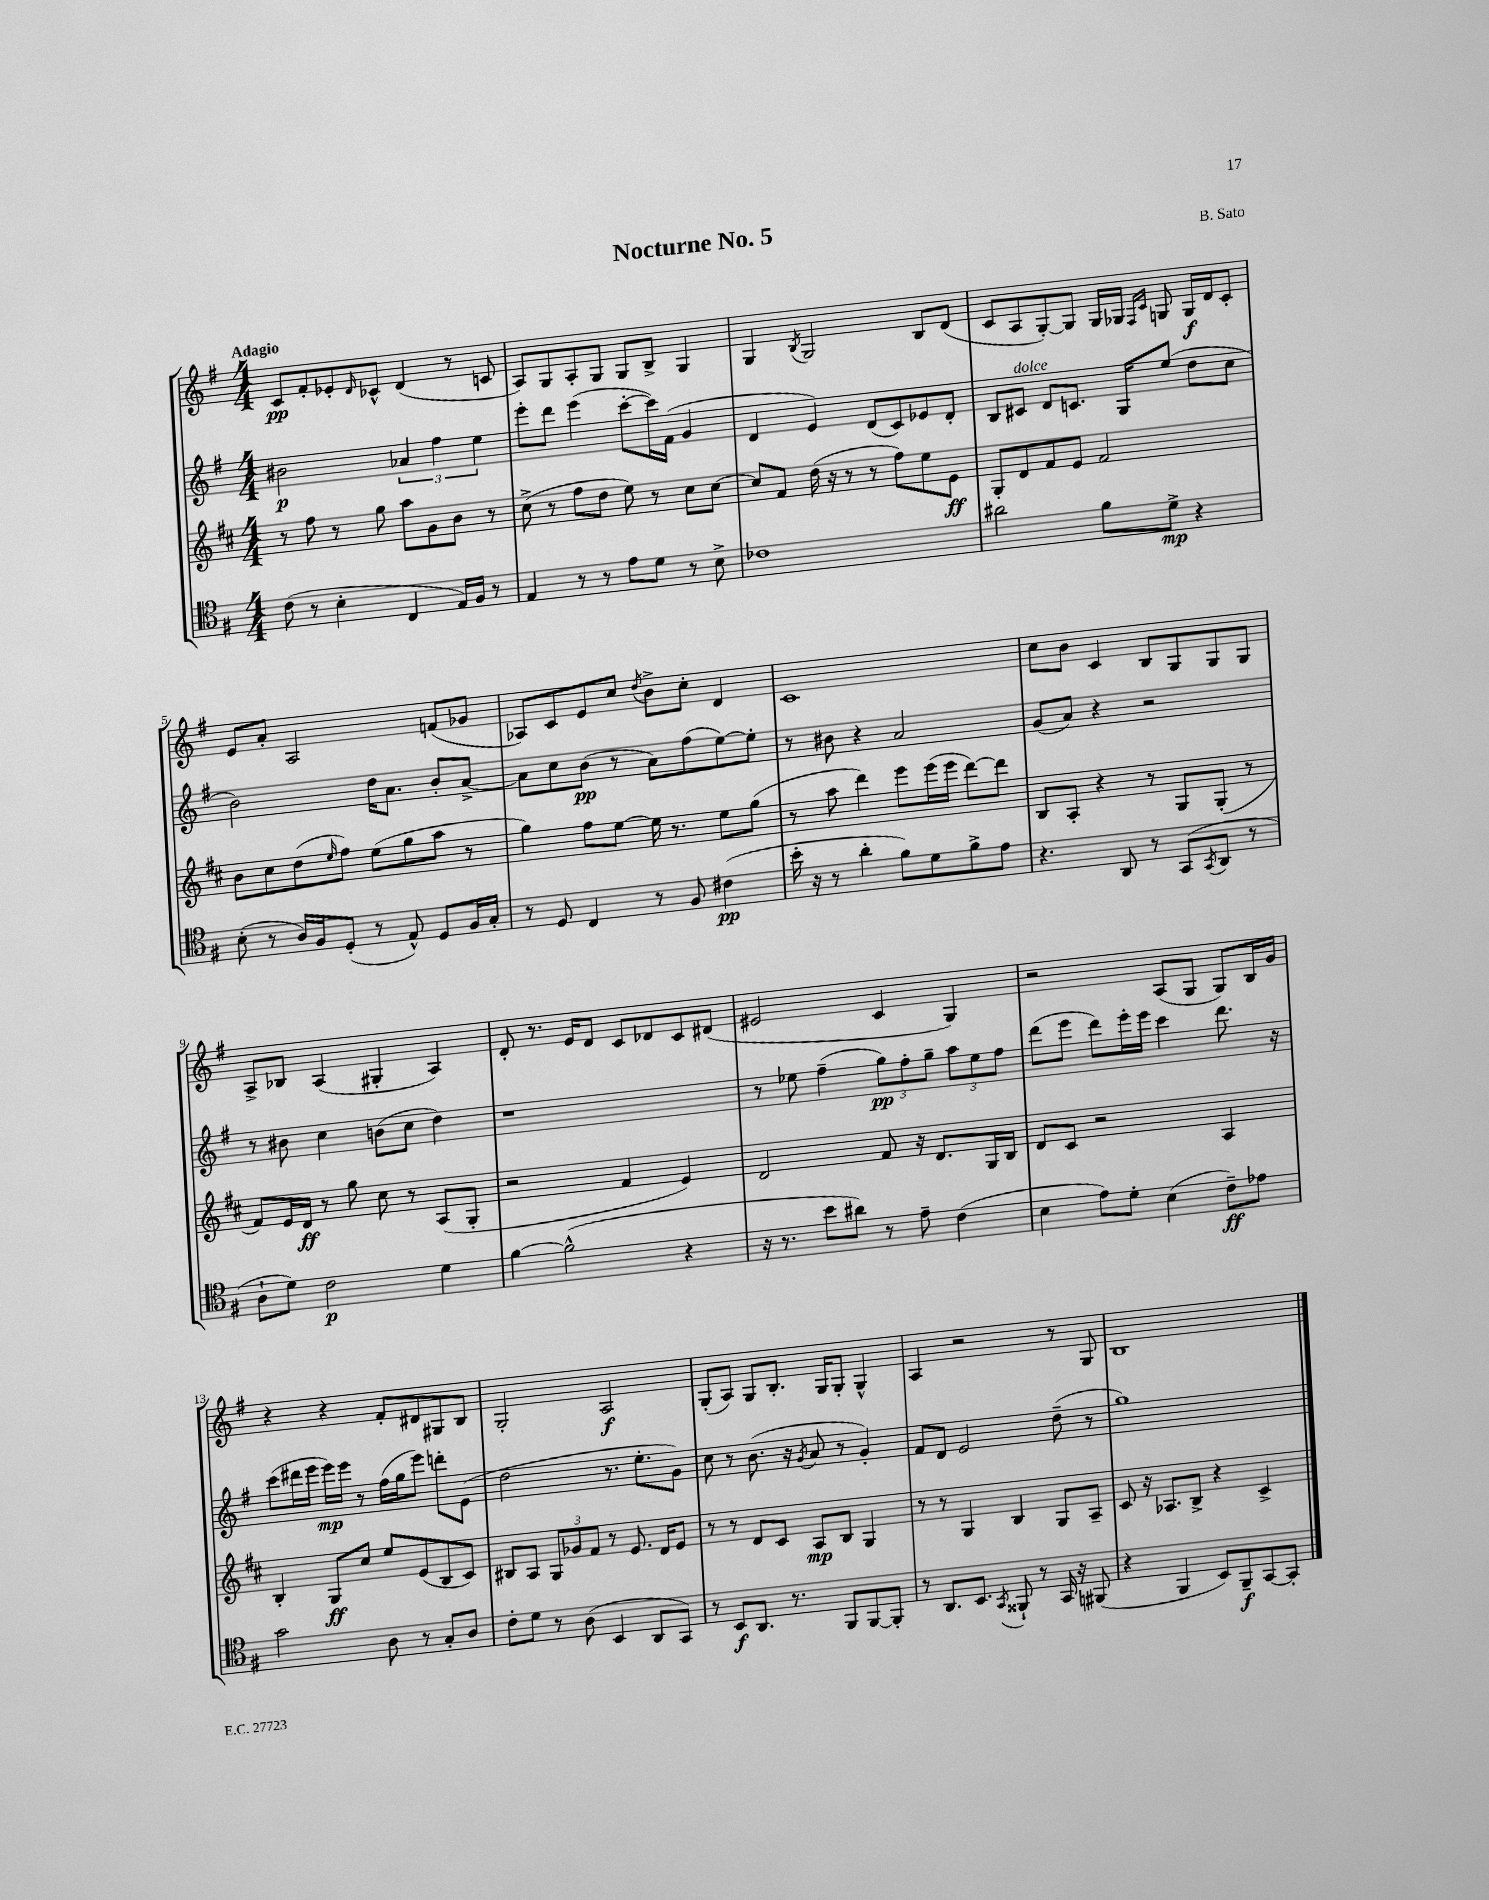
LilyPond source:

\header { title = "Nocturne No. 5" composer = "B. Sato" }
<<
\new StaffGroup <<
\new Staff = "s0" {
    \clef treble \key g \major \numericTimeSignature \time 4/4 \tempo "Adagio"
    c'8\pp fis'8-. ees'8-. \grace { d'16 } ces'8-^ d'4( r8 c'8 |
    a8) g8 a8-. g8 g8 b8-> g4 |
    g4 \acciaccatura { b8 } g2 b8 d'8( |
    c'8 a8 g8~-.) g8 g16 ges16 \grace { fis16 c'16 } g8 g16\f d'16 c'8-. |
    e'8 a'8-. a2 f'8( ges'8 |
    aes8) c'8 e'8 c''8 \acciaccatura { d''8 } b'8-> c''8-. d'4 |
    c'1 |
    c''8 b'8 c'4 b8 g8 g8 g8 |
    a8-> bes8 a4( gis4-. a4) |
    d'8-. r8. e'16 d'8 c'8 des'8 c'8 dis'8( |
    eis'2 c'4 g4) |
    r2 a8( g8 g8) b16 g'16 |
    r4 r4 fis'8-. dis'8 gis8 b8 |
    g2-. a2\f |
    g8-.( a8) g8 b8.-. g16 g8-. g4-^ |
    a4 r2 r8 g8 |
    b1 \bar "|." |
}
\new Staff = "s1" {
    \clef treble \key g \major \numericTimeSignature \time 4/4
    bis'2\p \tuplet 3/2 { aes'4 fis''4 e''4 } |
    e'''8-. d'''8 e'''4( c'''8~-. c'''16) fis'16( g'4 |
    d'4 e'4) d'8( c'8) ees'8 d'8-. |
    b8 cis'8^\markup { \italic "dolce" } d'8 c'8. g16 e''8( d''8 c''8 |
    b'2) d''16 a'8. b'8-. a'8~-> |
    a'8 c''8 b'8\pp( r8 a'8) fis''8( e''8~) e''8-. |
    r8 bis'8 r4 a'2 |
    g'8( a'8) r4 r2 |
    r8 bis'8 c''4 b'8( c''8 d''4) |
    r1 |
    r8 ees''8 fis''4--( \tuplet 3/2 { g''8\pp) fis''8-. g''8-- } \tuplet 3/2 { a''8 ees''8 fis''8 } |
    d'''8( e'''8 d'''8) e'''16-. e'''16 c'''4 d'''8. r16 |
    c'''8( dis'''16 e'''16 e'''16\mp) e'''16 r8 fis''16( g''16 e'''8) d'''8-. e'8( |
    d''2 r8. e''8.-. g'8) |
    c''8 r8 b'8.( r16 \acciaccatura { g'8 } a'8 r8 g'4-.) |
    fis'8 d'8 e'2 d''8--( r8 |
    g''1) \bar "|." |
}
\new Staff = "s2" {
    \clef treble \key d \major \numericTimeSignature \time 4/4
    r8 fis''8 r8 g''8 a''8 g'8 b'8 r8 |
    cis''8->( r8 fis''8 d''8 e''8) r8 cis''8 cis''8~ |
    cis''8 fis'8 d''16( r16 r8 r8 fis''8) e''8 e'8\ff |
    g8-. d'8 fis'8 e'8 fis'2 |
    b'8 cis''8 d''8( \grace { e''16 } fis''8) e''8( g''8 a''8 r8 |
    g''4) fis''8 e''8~ e''16 r8. e''8 g''8( |
    r8 a''8 d'''4) e'''8 e'''16( e'''16 d'''8~) d'''8 |
    b8 a8-. r4 r8 g8 g8-.( r8 |
    fis'8) e'16 d'16\ff r8 g''8 cis''8 r8 a8( g8-. |
    r2 fis'4 e'4) |
    d'2 fis'8 r16 d'8. g16 b16 |
    d'8 cis'8 r2 a4 |
    b4-. g8\ff cis''8 e''8 e'8( b8 cis'8) |
    bis8 a8 \tuplet 3/2 { g8 ges'8 fis'8 } r8 e'8. d'16 e'8 |
    r8 r8 d'8 cis'8 a8\mp b8 g4 |
    r8 r8 g4 b4 g8 a8-- |
    cis'8 r16 aes8. b8-> r4 cis'4-> \bar "|." |
}
\new Staff = "s3" {
    \clef tenor \key g \major \numericTimeSignature \time 4/4
    c'8( r8 b4-. c4 e16) fis16 r8 |
    e4 r8 r8 e'8 d'8 r8 b8-> |
    ces'1 |
    ais'2 fis'8 d'8->\mp r4 |
    b8-.( r8 a16) fis16 d8-.( r8 e8-^) d8 fis16 g16-. |
    r8 d8 c4 r8 fis8 cis'4\pp( |
    b'16-. r16 r8 a'4-. fis'8) d'8 fis'8-> e'8 |
    r4. a,8 r8 g,8( \acciaccatura { g,8 } a,8 r8 |
    a8-! d'8) c'2\p d'4 |
    fis'4~ fis'2-^( r4 |
    r16 r8. b'8 ais'8) r8 e'8-- c'4( |
    b4 e'8) d'8-. b4( c'8--\ff) ees'8 |
    g'2 a8 r8 g8-. a8 |
    c'8-. d'8 r8 a8( b,4 a,8 g,8) |
    r8 b,8\f a,8. r8. fis,8 fis,8~ fis,8-. |
    r8 a,8. b,8. \acciaccatura { g,8 } fisis,8-! r8 g,16 r16 fis,8( |
    r4 fis,4 b,8) fis,8--\f g,8~ g,8-. \bar "|." |
}
>>
>>
